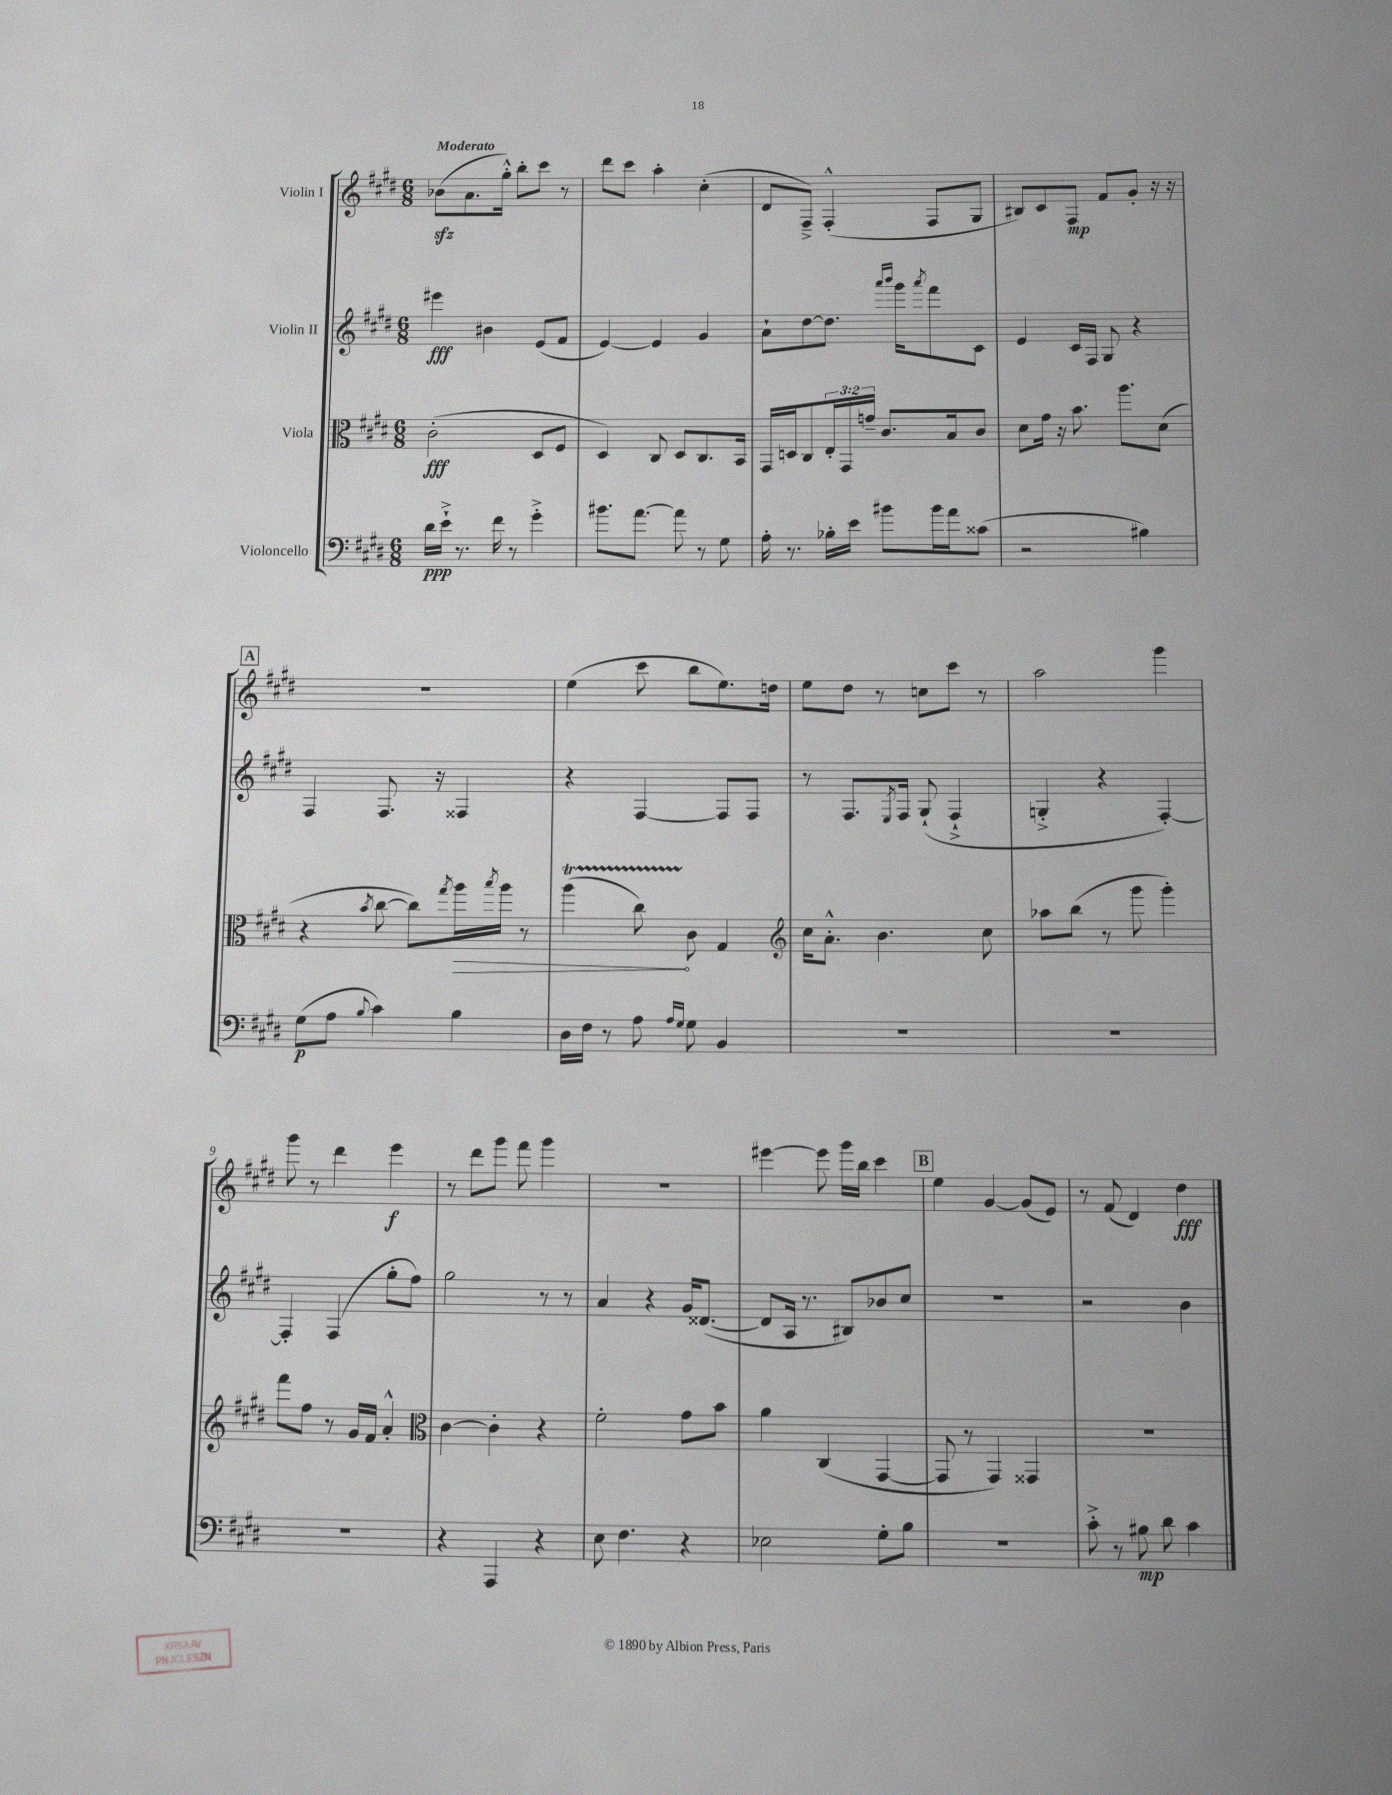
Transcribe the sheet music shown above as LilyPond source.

<<
\new StaffGroup <<
\new Staff = "s0" \with { instrumentName = "Violin I" } {
    \clef treble \key e \major \numericTimeSignature \time 6/8 \tempo "Moderato"
    bes'8\sfz( a'8. gis''16-.-^) b''8-. cis'''8 r8 |
    dis'''8 cis'''8 a''4-. cis''4-.( |
    dis'8 fis8--->) fis4-.-^( fis8 gis8 |
    bis8) cis'8 fis8\mp fis'8 gis'8-. r16 r16 |
    \mark \markup { \box "A" } R2. |
    e''4( cis'''8 b''8 e''8.) d''16 |
    e''8 dis''8 r8 c''8 cis'''8 r8 |
    a''2 gis'''4 |
    gis'''8 r8 dis'''4 e'''4\f |
    r8 dis'''8 gis'''8 fis'''8 gis'''4 |
    R2. |
    eis'''4~ eis'''8 gis'''16 b''16 cis'''4 |
    \mark \markup { \box "B" } e''4 gis'4~ gis'8( e'8) |
    r8 fis'8( dis'4) dis''4\fff \bar "|." |
}
\new Staff = "s1" \with { instrumentName = "Violin II" } {
    \clef treble \key e \major \numericTimeSignature \time 6/8
    eis'''4\fff bis'4 e'8( fis'8 |
    e'4~) e'4 gis'4 |
    a'8-! dis''8~ dis''8. \grace { a'''16 b'''16 } gis'''16 \acciaccatura { a'''8 } fis'''8 cis'8 |
    e'4 cis'16 fis16 gis8 r4 |
    \mark \markup { \box "A" } fis4 fis8. r16 fisis4 |
    r4 fis4~ fis8 fis8 |
    r8 fis8. \acciaccatura { e8 } fis16 gis8-!( fis4-!-> |
    g4-.-> r4 fis4~-.) |
    fis4-. fis4( gis''8-. fis''8) |
    gis''2 r8 r8 |
    a'4 r4 gis'16 disis'8.~( |
    disis'8 a16 r8. bis8) bes'8 cis''8 |
    \mark \markup { \box "B" } R2. |
    r2 b'4 \bar "|." |
}
\new Staff = "s2" \with { instrumentName = "Viola" } {
    \clef alto \key e \major \numericTimeSignature \time 6/8 \override Staff.TupletNumber.text = #tuplet-number::calc-fraction-text
    cis'2-.\fff( dis8 fis8 |
    dis4) cis8 dis8 cis8. b,16 |
    gis,16 d16 cis8 \tuplet 3/2 { e16-. gis,16 g'16-- } cis'8. b16 cis'8 |
    dis'8 gis'16 r16 b'8. a''8. dis'8( |
    \mark \markup { \box "A" } r4 \acciaccatura { b'8 } cis''8~ cis''8) \acciaccatura { gis''8 } \once \override Hairpin.circled-tip = ##t a''16\> \acciaccatura { b''8 } a''16 r8 |
    a''4\startTrillSpan( cis''8\!) cis'8\stopTrillSpan gis4 |
    \clef treble cis''16 a'8.-.-^ b'4. cis''8 |
    aes''8 b''8( r8 gis'''8 gis'''4-.) |
    fis'''8 fis''8 r8 gis'16 fis'16 a'4-.-^ |
    \clef alto cis'4~ cis'4-. r4 |
    fis'2-. gis'8 b'8 |
    a'4 cis4( gis,4~ |
    \mark \markup { \box "B" } gis,8 r8 gis,4) gisis,4 |
    R2. \bar "|." |
}
\new Staff = "s3" \with { instrumentName = "Violoncello" } {
    \clef bass \key e \major \numericTimeSignature \time 6/8
    dis'16\ppp e'16-!-> r8. fis'16 r8 gis'4-.-> |
    bis'8. a'8.~ a'8 r8 gis8 |
    a16-. r8. bes16-. e'16 bis'8 bis'16 a'16 cisis'8( |
    r2 bis4) |
    \mark \markup { \box "A" } gis8\p( a8 \appoggiatura { b8 } cis'4) b4 |
    dis16 fis16 r8 a8 \grace { a16 gis16 } gis8 b,4 |
    R2. |
    R2. |
    R2. |
    r4 a,,4 r4 |
    e8 fis4. r4 |
    ees2 gis8-. b8 |
    \mark \markup { \box "B" } R2. |
    cis'8-.-> r8 bis8\mp dis'8 cis'4 \bar "|." |
}
>>
>>
